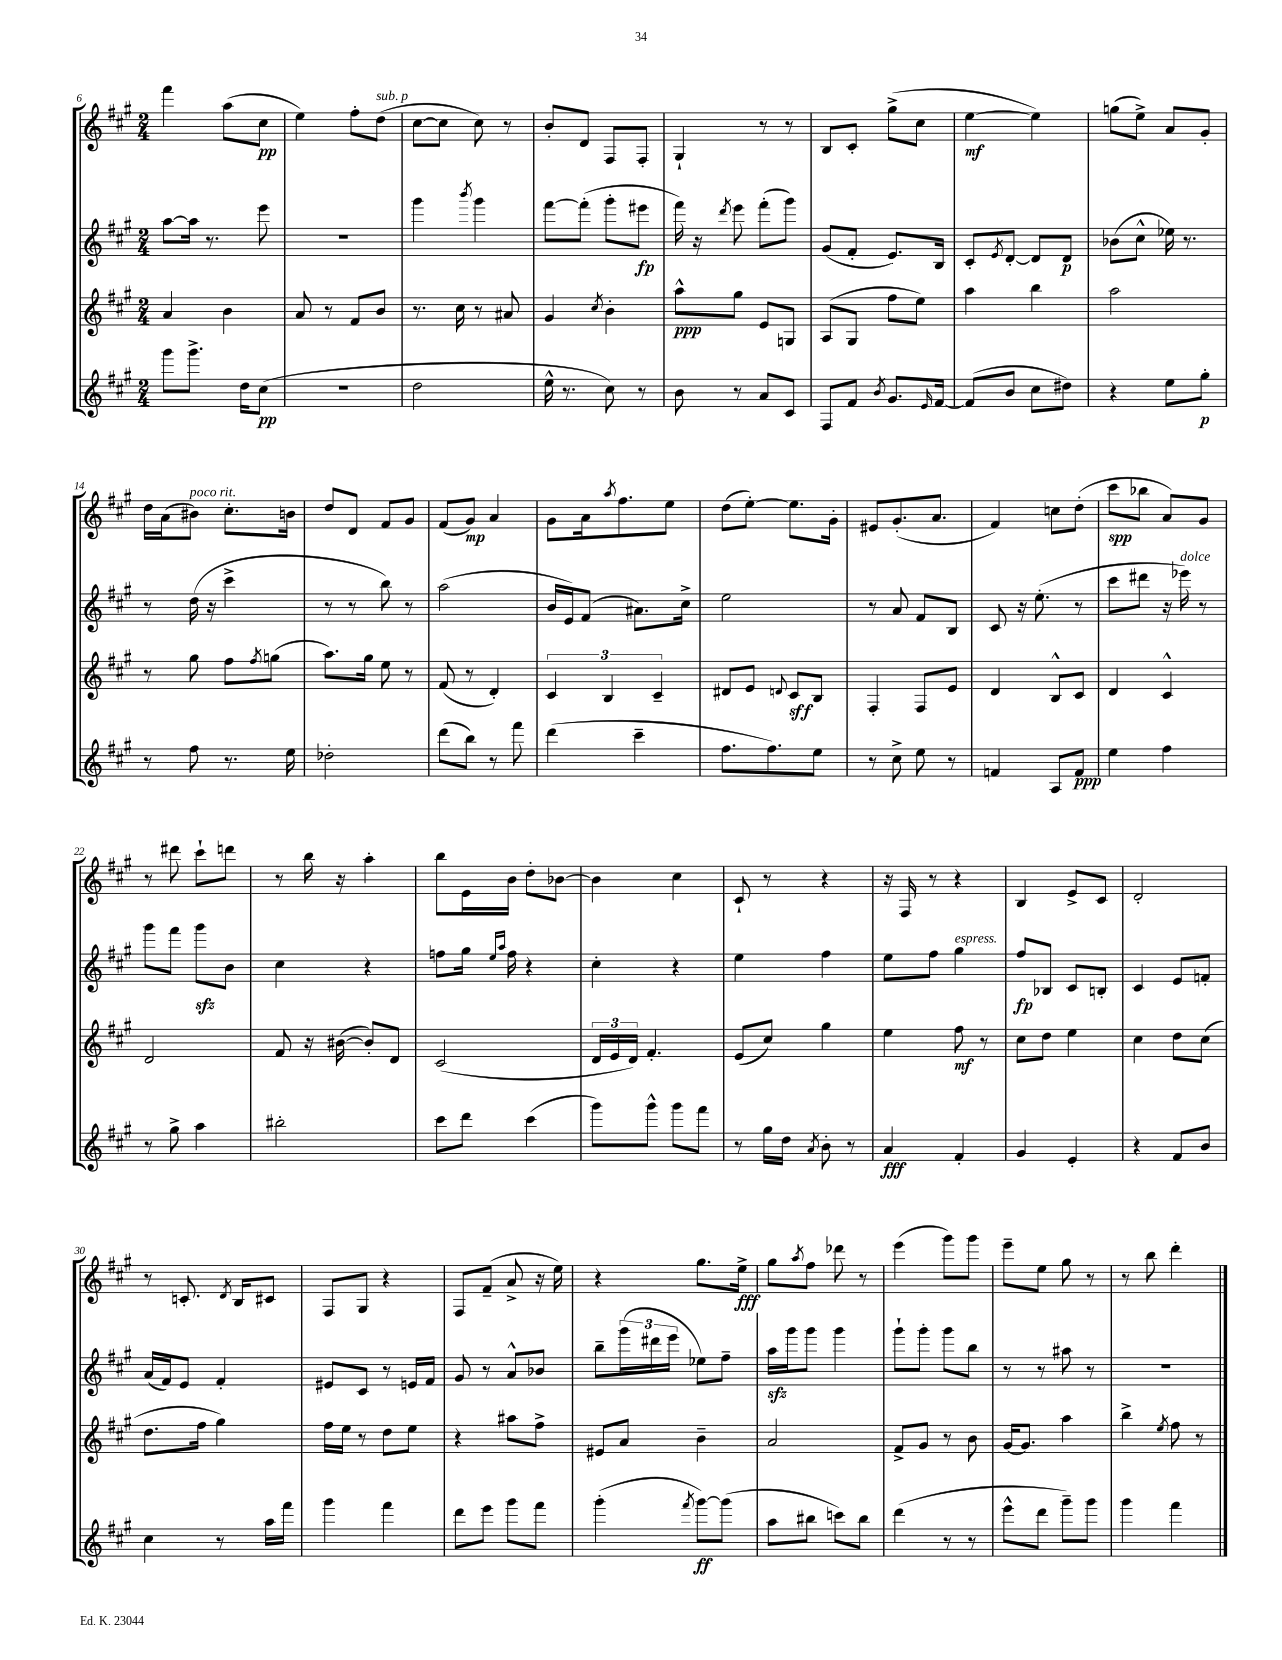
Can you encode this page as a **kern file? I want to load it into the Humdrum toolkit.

**kern	**kern	**kern	**kern
*staff4	*staff3	*staff2	*staff1
*clefG2	*clefG2	*clefG2	*clefG2
*k[f#c#g#]	*k[f#c#g#]	*k[f#c#g#]	*k[f#c#g#]
*M2/4	*M2/4	*M2/4	*M2/4
8ggg#	4a	[8aa	4fff#
8.ggg#^	.	16aa]	.
.	.	8.r	.
.	4b	.	(8aa
16dd	.	.	.
(8cc#	.	8eee	8cc#
=	=	=	=
2r	8a	2r	4ee)
.	8r	.	.
.	8f#	.	8ff#'
.	8b	.	(8dd
=	=	=	=
2dd	8.r	4ggg#	[8cc#
.	.	.	8cc#]
.	16cc#	.	.
.	.	8qbbb	.
.	8r	4ggg#	8cc#)
.	8a#	.	8r
=	=	=	=
16ee^^	4g#	[8fff#	8b'
8.r	.	.	.
.	.	(8fff#']	8d
.	8qcc#	.	.
8cc#)	4b'	8ggg#'	8F#
8r	.	8eee#	8F#'
=	=	=	=
8b	8aa^^	16fff#)	4G#`
.	.	16r	.
.	.	8qddd	.
8r	8gg#	8eee	.
8a	8e	(8fff#'	8r
8c#	8G	8ggg#)	8r
=	=	=	=
8F#	(8A	(8g#	8B
8f#	8G#	8f#'	8c#'
8qb	.	.	.
8.g#	8ff#	8.e)	(8gg#^
.	8ee)	.	8cc#
16qqe	.	.	.
[16f#	.	16B	.
=	=	=	=
(8f#]	4aa	8c#'	[4ee
.	.	8qe	.
8b	.	[8d'	.
8cc#	4bb	8d]	4ee])
8dd#)	.	8d	.
=	=	=	=
4r	2aa	(8b-	(8gg
.	.	8cc#^^	8ee^)
8ee	.	16ee-)	8a
.	.	8.r	.
8gg#'	.	.	8g#'
=	=	=	=
8r	8r	8r	16dd
.	.	.	(16a
8ff#	8gg#	(16dd	8b#)
.	.	16r	.
8.r	8ff#	4ccc#^	8.cc#'
.	8qff#	.	.
.	(8gg	.	.
16ee	.	.	16b
=	=	=	=
2dd-'	8.aa)	8r	8dd
.	.	8r	8d
.	16gg#	.	.
.	8ee	8bb)	8f#
.	8r	8r	8g#
=	=	=	=
(8ddd	(8f#	(2aa	(8f#
8bb)	8r	.	8g#)
8r	4d')	.	4a
8fff#	.	.	.
=	=	=	=
(4ddd	6c#	16b	8g#
.	.	16e)	.
.	.	(8f#	16a
.	6B	.	.
.	.	.	8qaa
.	.	.	8.ff#
4ccc#~	.	8.a#)	.
.	6c#~	.	.
.	.	.	8ee
.	.	16cc#^	.
=	=	=	=
8.ff#	8d#	2ee	(8dd
.	8e	.	[8ee')
8.ff#)	.	.	.
.	8qqd	.	.
.	8c#	.	8.ee]
8ee	8B	.	.
.	.	.	16g#'
=	=	=	=
8r	4F#'	8r	8e#
8cc#^	.	8a	(8.g#'
8ee	8F#	8f#	.
.	.	.	8.a
8r	8e	8B	.
=	=	=	=
4f	4d	8c#	4f#)
.	.	16r	.
.	.	(8.ee'	.
8A	8B^^	.	8cc
8f	8c#	8r	(8dd'
=	=	=	=
4ee	4d	8ccc#	8ccc#
.	.	8ddd#	8bb-
4ff#	4c#^^	16r	8a)
.	.	16eee-)	.
.	.	8r	8g#
=	=	=	=
8r	2d	8ggg#	8r
8gg#^	.	8fff#	8ddd#
4aa	.	8ggg#	8ccc#`
.	.	8b	8ddd
=	=	=	=
2bb#'	8f#	4cc#	8r
.	16r	.	16bb
.	([16b#	.	16r
.	8b#'])	4r	4aa'
.	8d	.	.
=	=	=	=
8ccc#	(2c#	8ff	8bb
8ddd	.	16gg#	16e
.	.	16qqee	.
.	.	16qqaa	.
.	.	16ff	16b
(4ccc#	.	4r	8dd'
.	.	.	[8b-
=	=	=	=
8ggg#)	24d	4cc#'	4b-]
.	24e	.	.
.	24d)	.	.
8ggg#^^	4.f#'	.	.
8ggg#	.	4r	4cc#
8fff#	.	.	.
=	=	=	=
8r	(8e	4ee	8c#`
16gg#	8cc#)	.	8r
16dd	.	.	.
8qa	.	.	.
8b'	4gg#	4ff#	4r
8r	.	.	.
=	=	=	=
4a	4ee	8ee	16r
.	.	.	16F#
.	.	8ff#	8r
4f#'	8ff#	4gg#	4r
.	8r	.	.
=	=	=	=
4g#	8cc#	8ff#	4B
.	8dd	8B-	.
4e'	4ee	8c#	8e^
.	.	8B'	8c#
=	=	=	=
4r	4cc#	4c#	2d'
8f#	8dd	8e	.
8b	(8cc#	8f'	.
=	=	=	=
4cc#	8.dd	(16a	8r
.	.	16f#)	.
.	.	8e	8.c'
.	16ff#	.	.
8r	4gg#)	4f#'	.
.	.	.	8qd
.	.	.	16B
16aa	.	.	8c#
16fff#	.	.	.
=	=	=	=
4ggg#	16ff#	8e#	8F#
.	16ee	.	.
.	8r	8c#	8G#
4fff#	8dd	8r	4r
.	8ee	16e	.
.	.	16f#	.
=	=	=	=
8ddd	4r	8g#	8F#
8eee	.	8r	(8f#~
8ggg#	8aa#	8a^^	8a^
8fff#	8ff#^	8b-	16r
.	.	.	16ee)
=	=	=	=
(4ggg#'	8e#	8bb~	4r
.	8a	(24ggg#	.
.	.	24ddd#	.
.	.	24eee	.
8qfff#	.	.	.
[8ggg#)	4b~	8ee-)	8.gg#
(8ggg#]	.	8ff#~	.
.	.	.	16ee^
=	=	=	=
8aa	2a	16aa	8gg#
.	.	16ggg#	.
.	.	.	8qaa
8bb#	.	8ggg#	8ff#
8ccc)	.	4ggg#	8ddd-
8bb#	.	.	8r
=	=	=	=
(4ddd	8f#^	8ggg#`	(4eee
.	8g#	8ggg#'	.
8r	8r	8ggg#	8ggg#)
8r	8b	8bb	8ggg#
=	=	=	=
8eee^^	[16g#	8r	8eee~
.	8.g#]	.	.
8ddd	.	8r	8ee
8ggg#~)	4aa	8aa#	8gg#
8ggg#	.	8r	8r
=	=	=	=
4ggg#	4bb^	2r	8r
.	.	.	8bb
.	8qee	.	.
4fff#	8ff#	.	4ddd'
.	8r	.	.
==	==	==	==
*-	*-	*-	*-
